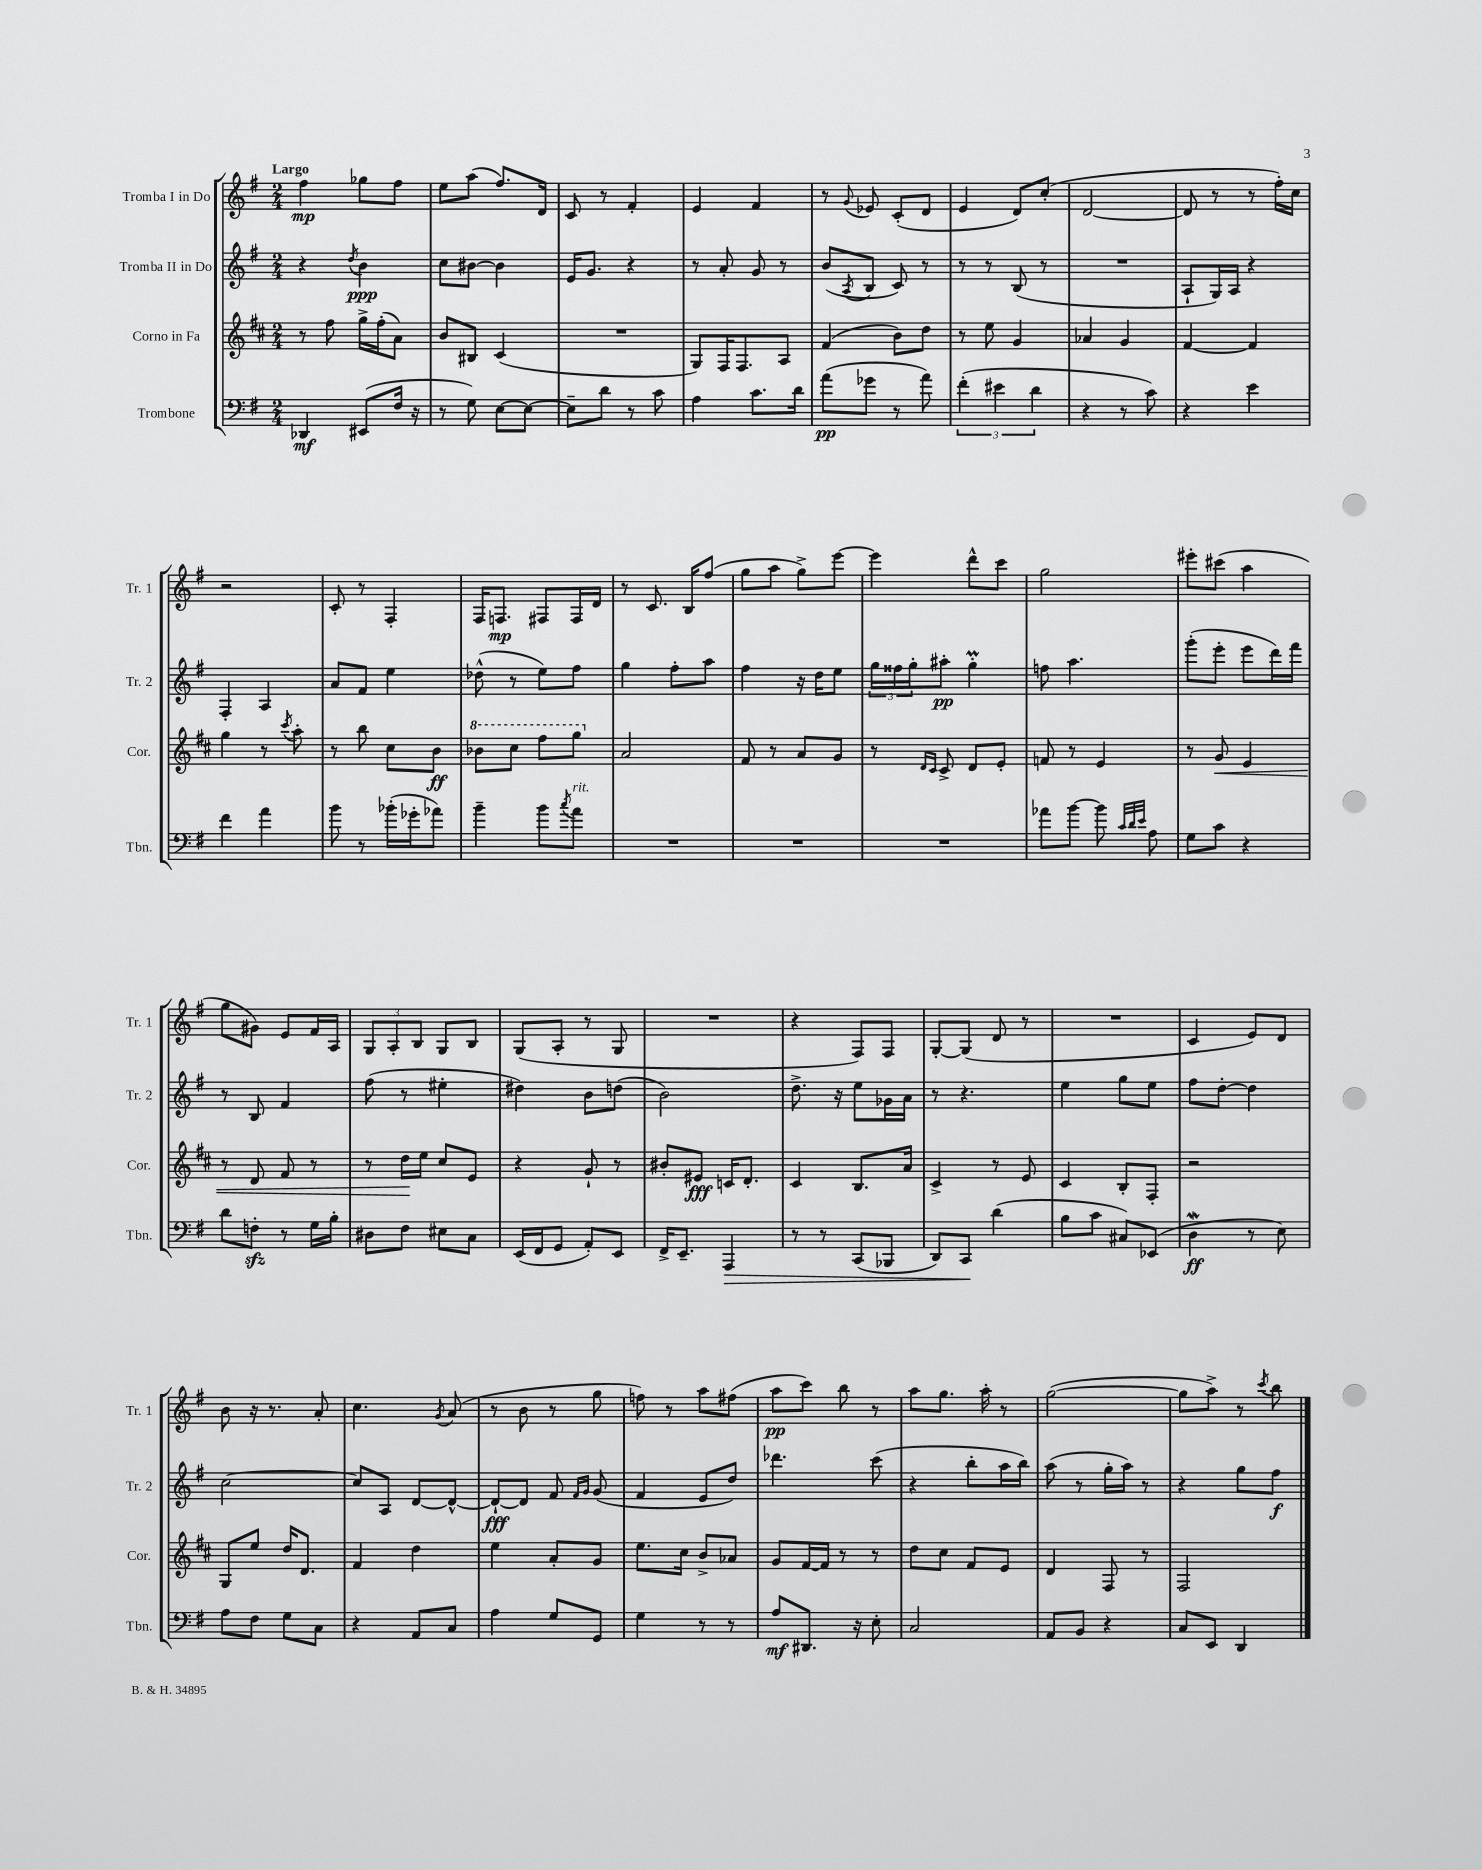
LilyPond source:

<<
\new StaffGroup <<
\new Staff = "s0" \with { instrumentName = "Tromba I in Do" shortInstrumentName = "Tr. 1" } {
    \clef treble \key g \major \numericTimeSignature \time 2/4 \tempo "Largo"
    fis''4\mp ges''8 fis''8 |
    e''8 a''8( fis''8.) d'16 |
    c'8 r8 fis'4-. |
    e'4 fis'4 |
    r8 \appoggiatura { g'8 } ees'8 c'8-.( d'8 |
    e'4 d'8) c''8-.( |
    d'2~ |
    d'8 r8 r8 fis''16-.) c''16 |
    r2 |
    c'8-. r8 fis4-. |
    fis16 f8.\mp fis8 fis16 d'16 |
    r8 c'8. b16 fis''8( |
    g''8 a''8 g''8->) e'''8~ |
    e'''4 d'''8-^ c'''8 |
    g''2 |
    eis'''8-. cis'''8( a''4 |
    g''8 gis'8) e'8 fis'16 a16 |
    \tuplet 3/2 { g8 a8-. b8 } g8 b8 |
    g8( a8-. r8 g8 |
    R2 |
    r4 fis8) fis8 |
    g8~-. g8( d'8 r8 |
    R2 |
    c'4 e'8) d'8 |
    b'8 r16 r8. a'8-. |
    c''4. \acciaccatura { g'8 } a'8( |
    r8 b'8 r8 g''8 |
    f''8) r8 a''8 fis''8( |
    a''8\pp c'''8) b''8 r8 |
    a''8 g''8. a''16-. r8 |
    g''2~( |
    g''8 a''8->) r8 \acciaccatura { c'''8 } b''8 \bar "|." |
}
\new Staff = "s1" \with { instrumentName = "Tromba II in Do" shortInstrumentName = "Tr. 2" } {
    \clef treble \key g \major \numericTimeSignature \time 2/4
    r4 \acciaccatura { d''8 } b'4\ppp |
    c''8 bis'8~ bis'4 |
    e'16 g'8. r4 |
    r8 a'8-. g'8 r8 |
    b'8( \acciaccatura { a8 } b8 c'8) r8 |
    r8 r8 b8( r8 |
    R2 |
    a8-! g16) a16 r4 |
    fis4-. a4 |
    a'8 fis'8 e''4 |
    des''8-^( r8 e''8) fis''8 |
    g''4 fis''8-. a''8 |
    fis''4 r16 d''16 e''8 |
    \tuplet 3/2 { g''16 fisis''16 g''16-. } ais''8-.\pp g''4-.\prall |
    f''8 a''4. |
    g'''8-.( e'''8-. e'''8 d'''16) fis'''16 |
    r8 b8 fis'4 |
    fis''8( r8 eis''4-. |
    dis''4) b'8 d''8( |
    b'2) |
    d''8.-> r16 e''8 ges'16 a'16 |
    r8 r4. |
    e''4 g''8 e''8 |
    fis''8 d''8~-. d''4 |
    c''2~ |
    c''8 a8 d'8~ d'8~-^ |
    d'8~-!\fff d'8 fis'8 \grace { fis'16 g'16 } g'8( |
    fis'4 e'8 d''8) |
    des'''4. c'''8( |
    r4 b''8-. a''16 b''16) |
    a''8( r8 g''16-. a''16) r8 |
    r4 g''8 fis''8\f \bar "|." |
}
\new Staff = "s2" \with { instrumentName = "Corno in Fa" shortInstrumentName = "Cor." } {
    \clef treble \key d \major \numericTimeSignature \time 2/4
    r8 fis''8 g''16-> fis''16-.( a'8) |
    b'8 bis8 cis'4( |
    R2 |
    g8) fis16 fis8. a8 |
    fis'4( b'8) d''8 |
    r8 e''8 g'4 |
    aes'4 g'4 |
    fis'4~ fis'4 |
    g''4 r8 \acciaccatura { cis'''8 } a''8-. |
    r8 b''8 cis''8 b'8\ff |
    \ottava #1 bes''8 cis'''8 fis'''8 g'''8 \ottava #0 |
    a'2 |
    fis'8 r8 a'8 g'8 |
    r8 \grace { d'16 cis'16 } cis'8-> d'8 e'8-. |
    f'8 r8 e'4 |
    r8 g'8\< e'4 |
    r8 d'8 fis'8 r8 |
    r8 d''16\! e''16 cis''8 e'8 |
    r4 g'8-! r8 |
    bis'8-. eis'8\fff c'16 d'8.-. |
    cis'4 b8. a'16 |
    cis'4-> r8 e'8 |
    cis'4 b8-. fis8-. |
    r2 |
    g8 e''8 d''16 d'8. |
    fis'4 d''4 |
    e''4 a'8-. g'8 |
    e''8. cis''16 b'8-> aes'8 |
    g'8 fis'16~ fis'16 r8 r8 |
    d''8 cis''8 fis'8 e'8 |
    d'4 fis8 r8 |
    fis2 \bar "|." |
}
\new Staff = "s3" \with { instrumentName = "Trombone" shortInstrumentName = "Tbn." } {
    \clef bass \key g \major \numericTimeSignature \time 2/4
    des,4\mf eis,8( fis16 r16 |
    r8 g8) e8~ e8~ |
    e8-- d'8 r8 c'8 |
    a4 c'8. d'16 |
    a'8\pp( ges'8 r8 a'8) |
    \tuplet 3/2 { fis'4-.( eis'4 d'4 } |
    r4 r8 c'8) |
    r4 e'4 |
    fis'4 a'4 |
    b'8 r8 bes'16-.( ges'16-. aes'8) |
    b'4-- b'8 \acciaccatura { c''8 } a'8^\markup { \italic "rit." } |
    R2 |
    R2 |
    R2 |
    aes'8 b'8~ b'8 \grace { c'32 d'32 e'32 } a8 |
    g8 c'8 r4 |
    d'8 f8-.\sfz r8 g16 b16-. |
    dis8 fis8 eis8 c8 |
    e,16( fis,16 g,8 a,8-.) e,8 |
    fis,16-> e,8.-- a,,4\> |
    r8 r8 c,8( bes,,8 |
    d,8) c,8\! d'4( |
    b8 c'8 cis8) ees,8( |
    d4\mordent\ff r8 e8) |
    a8 fis8 g8 c8 |
    r4 a,8 c8 |
    a4 g8 g,8 |
    g4 r8 r8 |
    a8\mf dis,8. r16 e8-. |
    c2 |
    a,8 b,8 r4 |
    c8 e,8 d,4 \bar "|." |
}
>>
>>
\layout { \context { \Score \remove "Bar_number_engraver" } }
